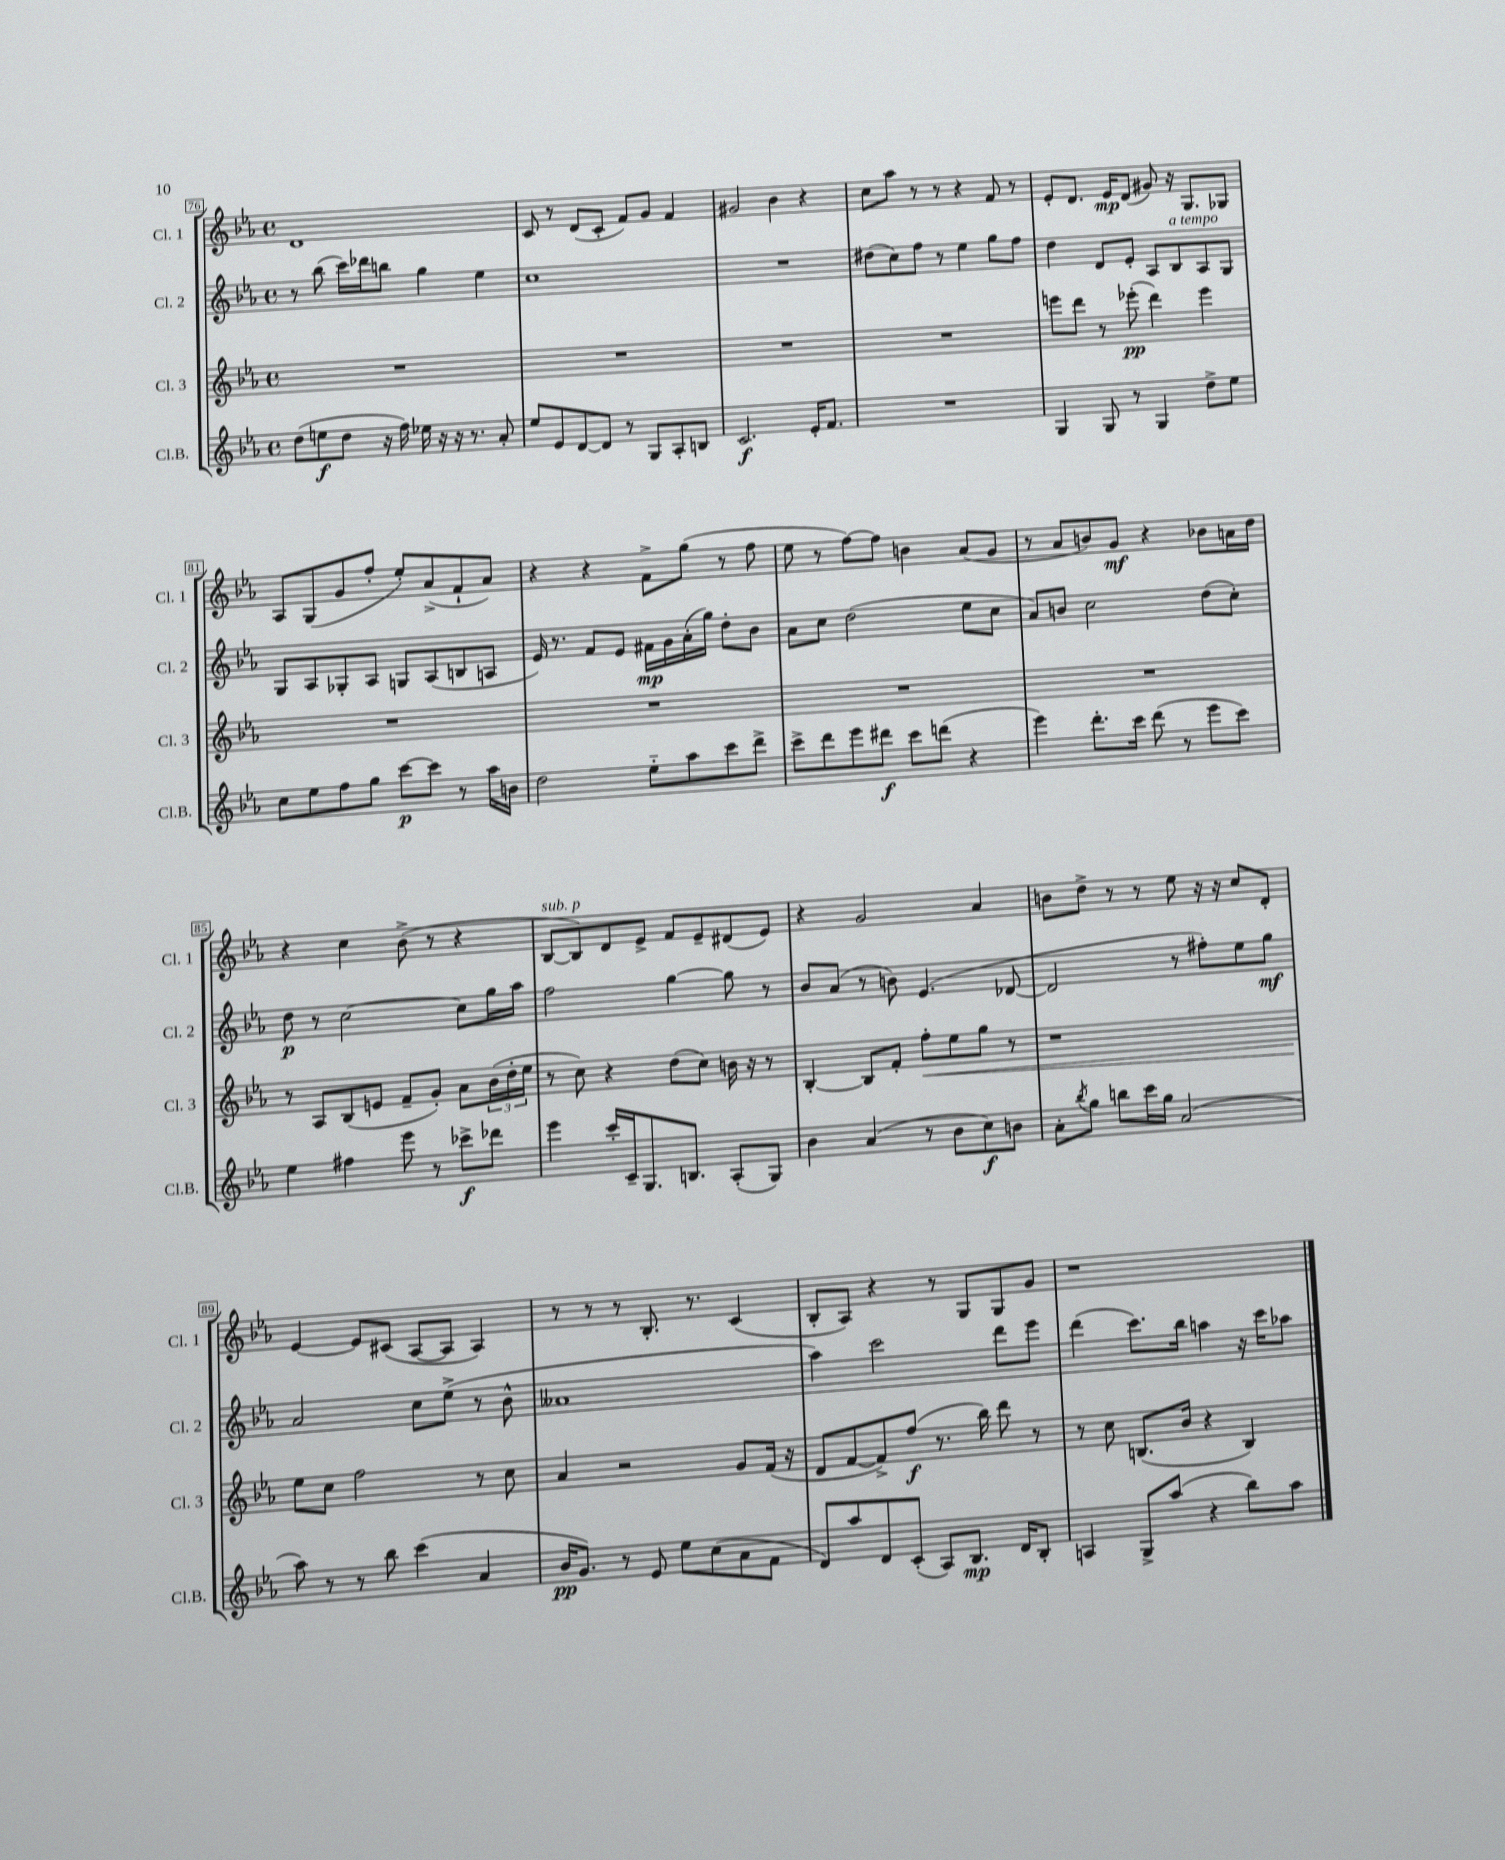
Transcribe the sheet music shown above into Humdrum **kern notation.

**kern	**dynam	**kern	**dynam	**kern	**dynam	**kern	**dynam
*part4	*part4	*part3	*part3	*part2	*part2	*part1	*part1
*staff4	*staff4	*staff3	*staff3	*staff2	*staff2	*staff1	*staff1
*I"Cl.B.	*	*I"Cl. 3	*	*I"Cl. 2	*	*I"Cl. 1	*
*I'Cl.B.	*	*I'Cl. 3	*	*I'Cl. 2	*	*I'Cl. 1	*
*clefG2	*	*clefG2	*	*clefG2	*	*clefG2	*
*k[b-e-a-]	*	*k[b-e-a-]	*	*k[b-e-a-]	*	*k[b-e-a-]	*
*M4/4	*	*M4/4	*	*M4/4	*	*M4/4	*
*met(c)	*	*met(c)	*	*met(c)	*	*met(c)	*
=76	=76	=76	=76	=76	=76	=76	=76
(8dd\L	.	1r	.	8r	.	1d	.
8een\	f	.	.	(8bb-\	.	.	.
8dd\J	.	.	.	16ccc\LL)	.	.	.
.	.	.	.	16ddd-X\J	.	.	.
16r	.	.	.	8bbn\J	.	.	.
16ff\)	.	.	.	.	.	.	.
16ee-X\	.	.	.	4gg\	.	.	.
16r	.	.	.	.	.	.	.
16r	.	.	.	.	.	.	.
8.r	.	.	.	.	.	.	.
.	.	.	.	4ee-\	.	.	.
8a-'/	.	.	.	.	.	.	.
=77	=77	=77	=77	=77	=77	=77	=77
8ee-/L	.	1r	.	1cc	.	8c/	.
8e-/	.	.	.	.	.	8r	.
[8d/	.	.	.	.	.	(8d/L	.
8d/J]	.	.	.	.	.	8c'/J	.
8r	.	.	.	.	.	8f/L)	.
8G/L	.	.	.	.	.	8g/J	.
8A-'/	.	.	.	.	.	4f/	.
8Bn/J	.	.	.	.	.	.	.
=78	=78	=78	=78	=78	=78	=78	=78
2.c/	f	1r	.	1r	.	2g#X/	.
.	.	.	.	.	.	4b-\	.
16e-'/KL	.	.	.	.	.	4r	.
8.f/J	.	.	.	.	.	.	.
=79	=79	=79	=79	=79	=79	=79	=79
1r	.	1r	.	(8dd#X\L	.	8cc\L	.
.	.	.	.	8cc\)	.	8aa-\J	.
.	.	.	.	8ff\J	.	8r	.
.	.	.	.	8r	.	8r	.
.	.	.	.	4ee-\	.	4r	.
.	.	.	.	8gg\L	.	8f/	.
.	.	.	.	8ff\J	.	8r	.
=80	=80	=80	=80	=80	=80	=80	=80
4G/	.	8eeen\L	.	4dd\	.	8e-'/L	.
.	.	8ddd\J	.	.	.	8.d/J	.
8G/	.	8r	.	8d/L	.	.	.
.	.	.	.	.	.	16e-/KL	mp
8r	.	(8eee-X'\	pp	8e-'/J	.	(8d/J	.
4G/	.	4ddd\)	.	8A-/L	.	8g#X/)	.
!	!	!	!	!LO:TX:a:i:t=a tempo	!	!	!
.	.	.	.	8B-/	.	16r	.
.	.	.	.	.	.	8.G/L	.
8dd^\L	.	4eee-\	.	8A-/	.	.	.
8ee-\J	.	.	.	8G/J	.	8G-X/J	.
!!LO:LB:g=z
=81	=81	=81	=81	=81	=81	=81	=81
8cc\L	.	1r	.	8G/L	.	8A-/L	.
8ee-\	.	.	.	8A-/	.	(8G/	.
8ff\	.	.	.	8G-X'/	.	8g/	.
8gg\J	.	.	.	8A-/J	.	8ff'/J	.
[8ccc\L	p	.	.	8Gn/L	.	8ee-'/L)	.
8ccc\J]	.	.	.	(8A-/	.	(8a-^/	.
8r	.	.	.	8Bn/	.	8f`/	.
16aa-\LL	.	.	.	8An/J	.	8a-/J)	.
16bn\JJ	.	.	.	.	.	.	.
=82	=82	=82	=82	=82	=82	=82	=82
2dd\	.	1r	.	16e-/)	.	4r	.
.	.	.	.	8.r	.	.	.
.	.	.	.	8f/L	.	4r	.
.	.	.	.	8e-/J	.	.	.
8ee-\L	.	.	.	16f#X\LL	mp	8f^\L	.
.	.	.	.	16g\	.	.	.
8aa-\	.	.	.	(16a-'\	.	(8gg\J	.
.	.	.	.	16gg\JJ)	.	.	.
8ccc\	.	.	.	8dd'\L	.	8r	.
8ddd^\J	.	.	.	8b-\J	.	8ff\	.
=83	=83	=83	=83	=83	=83	=83	=83
8ccc^\L	.	1r	.	8a-\L	.	8ee-\	.
8ddd\	.	.	.	8cc\J	.	8r	.
8eee-\	.	.	.	(2dd\	.	[8ff\L)	.
8ddd#X\J	f	.	.	.	.	8ff\J]	.
8ccc\L	.	.	.	.	.	4bn\	.
(8dddn\J	.	.	.	.	.	.	.
4r	.	.	.	8ee-\L	.	(8a-/L	.
.	.	.	.	8cc\J	.	8g/J	.
=84	=84	=84	=84	=84	=84	=84	=84
4eee-\)	.	1r	.	8a-/L)	.	8r	.
.	.	.	.	8bn/J	.	8a-/L	.
8.ddd'\L	.	.	.	2cc\	.	8bn/)	.
.	.	.	.	.	.	8g/J	mf
16ccc\Jk	.	.	.	.	.	.	.
(8ddd\	.	.	.	.	.	4r	.
8r	.	.	.	.	.	.	.
8eee-\L	.	.	.	(8dd\L	.	8b-X\L	.
8ccc\J)	.	.	.	8cc'\J)	.	16an\L	.
.	.	.	.	.	.	16dd\JJ	.
!!LO:LB:g=z
=85	=85	=85	=85	=85	=85	=85	=85
4ee-\	.	8r	.	8dd\	p	4r	.
.	.	8A-/L	.	8r	.	.	.
4ff#X\	.	(8B-/	.	[2cc\	.	4cc\	.
.	.	8en/J	.	.	.	.	.
8eee-\	.	8f~/L	.	.	.	(8b-^\	.
8r	.	8g'/J)	.	.	.	8r	.
8ccc-X^\L	f	8a-\L	.	8cc\L]	.	4r	.
8ddd-X\J	.	(24b-\L	.	16gg\L	.	.	.
.	.	24dd'\	.	.	.	.	.
.	.	.	.	16aa-\JJ	.	.	.
.	.	24ee-\JJ	.	.	.	.	.
=86	=86	=86	=86	=86	=86	=86	=86
!	!	!	!	!	!	!LO:TX:a:i:t=sub. p	!
4eee-\	.	8r	.	2ff\	.	[8B-/L	.
.	.	8cc\)	.	.	.	8B-/])	.
16ccc'/LL	.	4r	.	.	.	8d/	.
16c~/J	.	.	.	.	.	.	.
8.G/	.	.	.	.	.	8e-^/J	.
.	.	(8dd\L	.	[4gg\	.	8f/L	.
8.Bn/J	.	.	.	.	.	.	.
.	.	8cc\J)	.	.	.	8e-~/	.
(8A-'/L	.	16bn\	.	8gg\]	.	(8d#X/	.
.	.	16r	.	.	.	.	.
8G/J)	.	8r	.	8r	.	8e-/J)	.
=87	=87	=87	=87	=87	=87	=87	=87
4b-\	.	[4B-'/	.	8b-/L	.	4r	.
.	.	.	.	(8a-/J	.	.	.
(4a-/	.	8B-/L]	.	8r	.	2g/	.
.	.	8f'/J	.	8bn\)	.	.	.
!	!	!	!LO:HP:b	!	!	!	!
8r	.	8ff'\L	<	(4.e-/	.	.	.
8b-\L	.	8ee-\	.	.	.	.	.
8cc\)	f	8gg\J	.	.	.	4a-/	.
8bn\J	.	8r	.	[8d-X/	.	.	.
=88	=88	=88	=88	=88	=88	=88	=88
8a-'\L	.	1r	.	2d-/]	.	8bn\L	.
8qbb-/	.	.	.	.	.	.	.
8gg\J	.	.	.	.	.	8dd^\J	.
8bbn\L	.	.	.	.	.	8r	.
16ccc\L	.	.	.	.	.	8r	.
16gg\JJ	.	.	.	.	.	.	.
(2a-/	.	.	.	8r	.	8ee-\	.
.	.	.	.	8ff#X'\L)	.	16r	.
.	.	.	.	.	.	16r	.
.	.	.	.	8ee-\	.	8cc/L	.
.	.	.	.	8gg\J	mf	8d'/J	.
!!LO:LB:g=z
=89	=89	=89	=89	=89	=89	=89	=89
8aa-\)	.	8ee-\L	.	2a-/	.	[4e-/	.
8r	.	8cc\J	[	.	.	.	.
8r	.	2ff\	.	.	.	8e-/L]	.
8bb-\	.	.	.	.	.	(8c#X/J	.
(4ccc\	.	.	.	8cc\L	.	[8A-/L	.
.	.	.	.	(8ee-^\J	.	8A-/J]	.
4a-/	.	8r	.	8r	.	4A-/)	.
.	.	8cc\	.	8b-^^\	.	.	.
=90	=90	=90	=90	=90	=90	=90	=90
16b-/KL	pp	4a-/	.	1a--X	.	8r	.
8.g/J)	.	.	.	.	.	.	.
.	.	.	.	.	.	8r	.
8r	.	2r	.	.	.	8r	.
8e-/	.	.	.	.	.	8.B-'/	.
8ee-\L	.	.	.	.	.	.	.
.	.	.	.	.	.	8.r	.
(8cc\	.	.	.	.	.	.	.
8a-\	.	8g/L	.	.	.	(4c/	.
8f\J	.	(16f/Jk	.	.	.	.	.
.	.	16r	.	.	.	.	.
=91	=91	=91	=91	=91	=91	=91	=91
8d/L)	.	8d/L	.	4aa-\)	.	8B-'/L	.
8aa-/	.	[8f/	.	.	.	8A-/J)	.
8d/	.	8f^/])	.	2ccc\	.	4r	.
(8c'/J	.	(8ff/J	f	.	.	.	.
8A-/L)	.	8.r	.	.	.	8r	.
8.B-/J	mp	.	.	.	.	8G/L	.
.	.	16bb-\)	.	.	.	.	.
.	.	8ddd\	.	8ddd\L	.	8G/	.
16d/KL	.	.	.	.	.	.	.
8B-'/J	.	8r	.	8eee-\J	.	8g/J	.
=92	=92	=92	=92	=92	=92	=92	=92
4An/	.	8r	.	(4ddd\	.	1r	.
.	.	8cc\	.	.	.	.	.
8G^/L	.	(8.Bn/L	.	8.ccc\L)	.	.	.
(8aa-/J	.	.	.	.	.	.	.
.	.	16b-/Jk	.	16bb-\Jk	.	.	.
4r	.	4r	.	4aan\	.	.	.
8bb-\L)	.	4B/)	.	16r	.	.	.
.	.	.	.	16ccc\KL	.	.	.
8aa-\J	.	.	.	8aa-X\J	.	.	.
==	==	==	==	==	==	==	==
*-	*-	*-	*-	*-	*-	*-	*-
